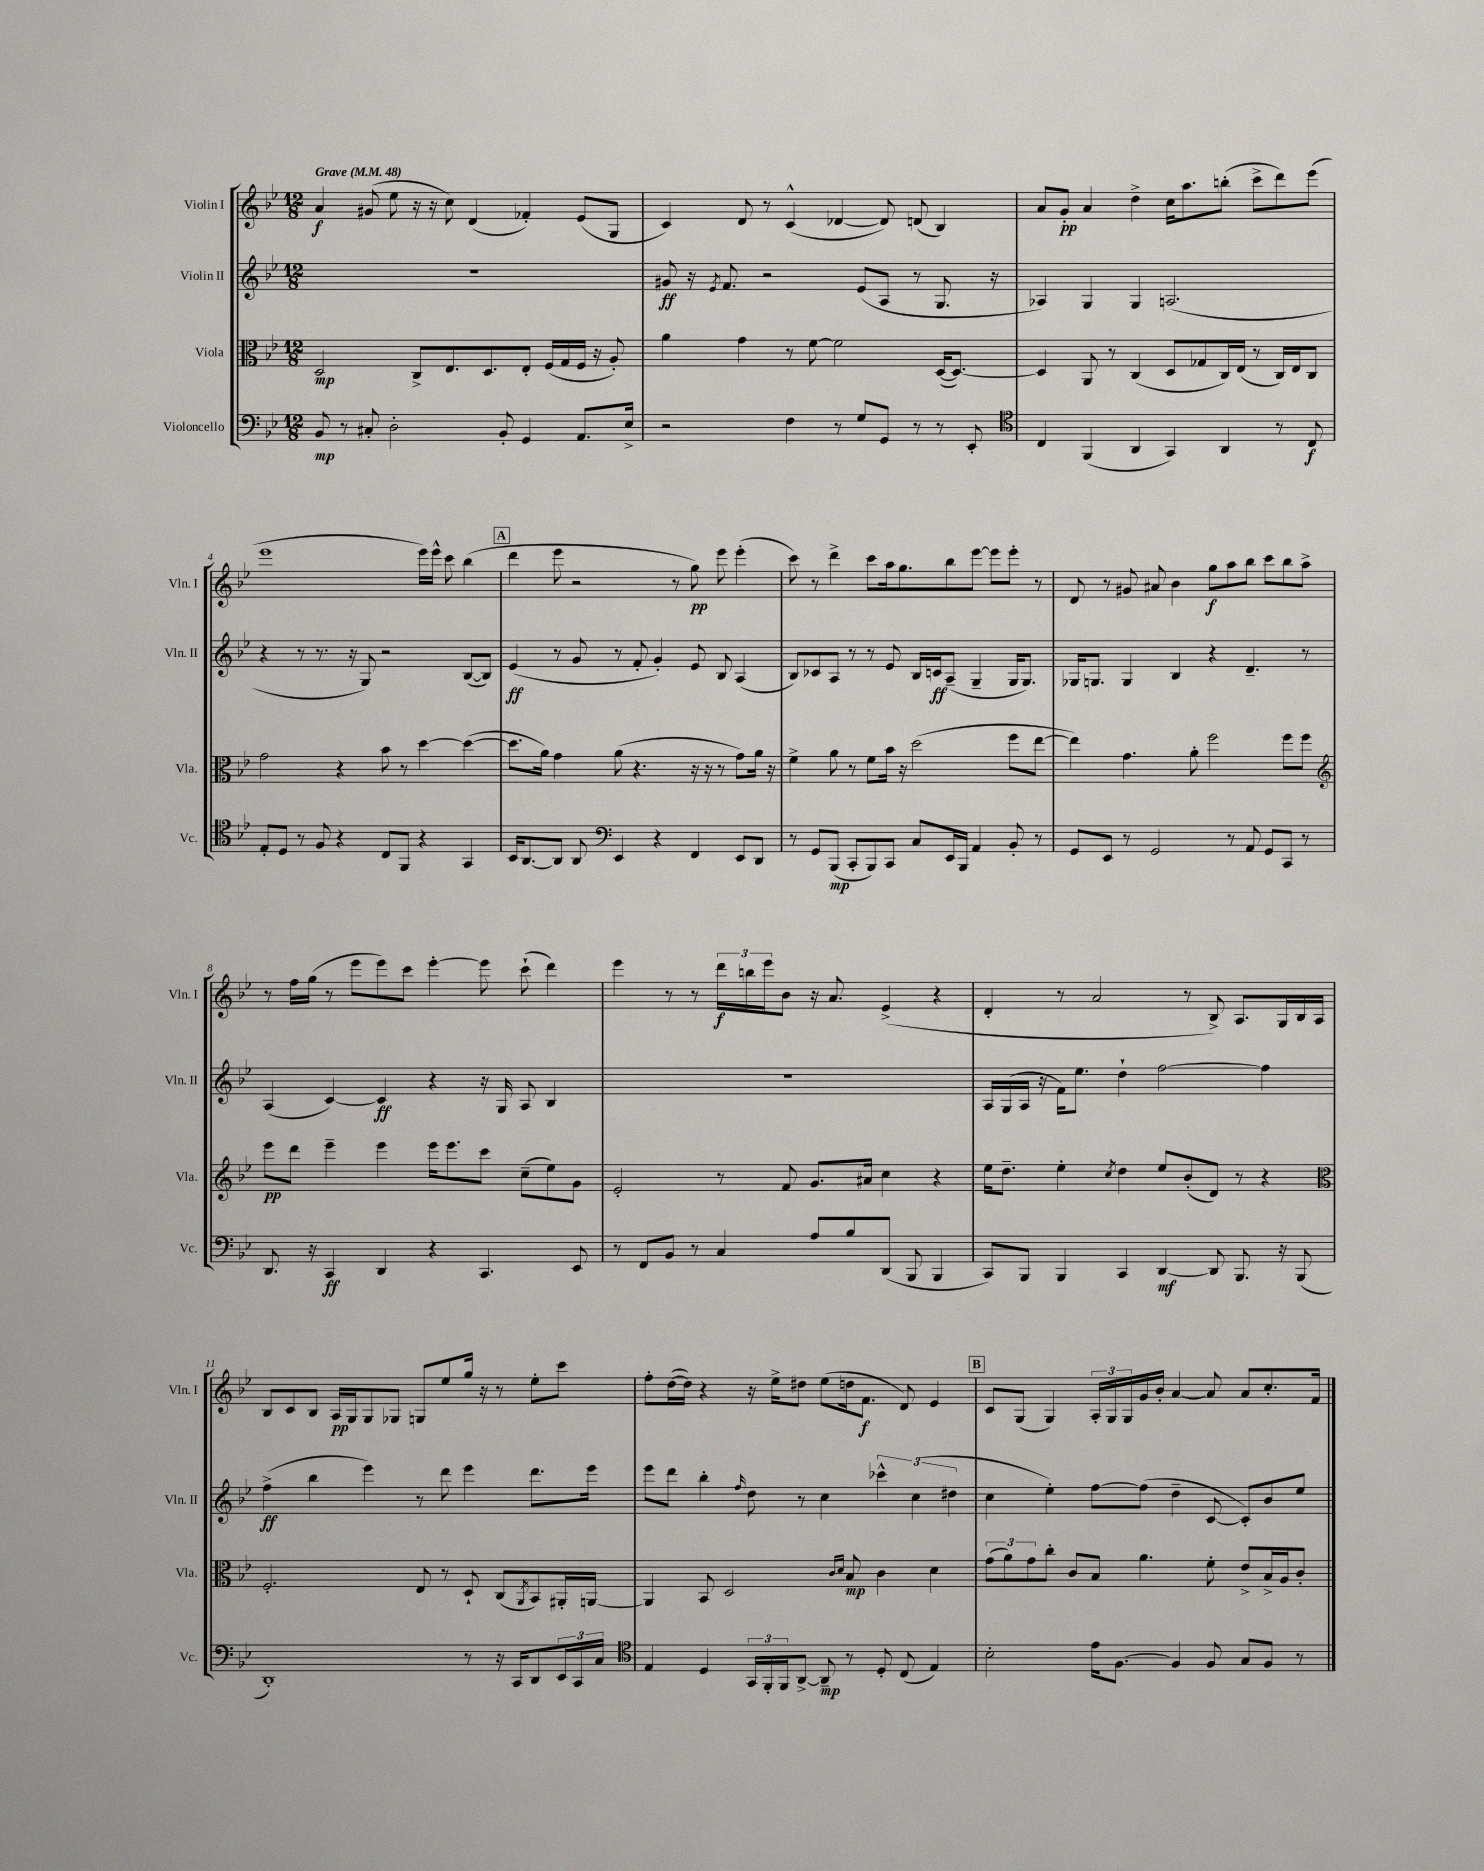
<<
\new StaffGroup <<
\new Staff = "s0" \with { instrumentName = "Violin I" shortInstrumentName = "Vln. I" } {
    \clef treble \key bes \major \numericTimeSignature \time 12/8 \tempo "Grave" 4 = 48
    a'4\f gis'8( ees''8 r16 r16 c''8) d'4( fes'4-.) ees'8( g8 |
    c'4) d'8 r8 c'4-^( des'4~ des'8) d'8( bes4) |
    a'8 g'8-.\pp a'4 d''4-> c''16 a''8. b''8-.( c'''8-> d'''8) ees'''8( |
    ees'''1 ees'''16) ees'''16-^ c'''8 bes''4( |
    \mark \markup { \box "A" } d'''4 ees'''8 r2 r8 g''8\pp) ees'''8 ees'''4-.( |
    c'''8) r8 d'''4-> c'''8 a''16 g''8. bes''8 ees'''8~ ees'''8 ees'''8-. r8 |
    d'8 r8 gis'8 ais'8 bes'4 g''8\f a''8 bes''8 c'''8 bes''8 a''8-> |
    r8 f''16 g''16( r8 ees'''8 ees'''8) c'''8 ees'''4~-. ees'''8 c'''8-!( d'''4) |
    ees'''4 r8 r8 \tuplet 3/2 { d'''16\f b''16 ees'''16 } bes'8 r16 a'8. ees'4->( r4 |
    d'4-. r8 a'2 r8 bes8->) a8. g16 bes16 a16 |
    bes8 c'8 bes8 a16\pp g16 g8 ges8 g8 ees''8 g''16 r16 r8 ees''8-. c'''8 |
    f''8-. d''16~( d''16) r4 r16 ees''16-> dis''8 ees''8( d''16 f'8.\f d'8) ees'4 |
    \mark \markup { \box "B" } c'8 g8( g4) \tuplet 3/2 { a16-. g16 g16 } g'16 bes'16-. a'4~ a'8 a'8 c''8.-. f'16 \bar "|." |
}
\new Staff = "s1" \with { instrumentName = "Violin II" shortInstrumentName = "Vln. II" } {
    \clef treble \key bes \major \numericTimeSignature \time 12/8
    R1. |
    gis'8\ff r16 \acciaccatura { ees'8 } f'8. r2 ees'8( a8 r8 g8. r16 |
    aes4) g4 g4 a2.( |
    r4 r8 r8. r16 g8) r2 bes8~( bes8) |
    \mark \markup { \box "A" } ees'4\ff( r8 g'8 r8 f'8-. g'4-.) ees'8 bes8 a4( |
    bes8) ces'8 a8 r8 r8 ees'8 bes16 c'16\ff a8--( g4-- g16 g8.) |
    ges16 g8. g4 bes4 r4 d'4.-- r8 |
    a4( c'4~) c'4\ff r4 r16 g16 a8 bes4 |
    R1. |
    a16 g16( a16 r16 f'16) ees''8. d''4-! f''2~ f''4 |
    f''4->\ff( bes''4 ees'''4) r8 d'''8 ees'''4 d'''8. ees'''16 |
    ees'''8 d'''8 bes''4-. \grace { f''16 } d''8 r8 c''4 \tuplet 3/2 { ces'''4-^ c''4( dis''4 } |
    \mark \markup { \box "B" } c''4 ees''4-.) f''8~ f''8( d''4-- c'8~ c'8-.) bes'8 ees''8 \bar "|." |
}
\new Staff = "s2" \with { instrumentName = "Viola" shortInstrumentName = "Vla." } {
    \clef alto \key bes \major \numericTimeSignature \time 12/8
    d2\mp c8-> ees8. d8. ees8-. f16( g16 f16 r16 a8-.) |
    a'4 g'4 r8 f'8~ f'2 d16~( d8.~) |
    d4 a,8 r8 c4( d8 ges8 c16) ees16( r8 c16) ees16 c8 |
    g'2 r4 bes'8 r8 d''4~ d''4~( |
    \mark \markup { \box "A" } d''8. a'16) g'4 a'8( r4. r16 r16 r8 g'8) a'16 r16 |
    f'4-> a'8 r8 f'8 bes'16 r16 d''2( f''8 ees''8~ |
    ees''4) g'4. a'8-. f''2 f''8 f''8 |
    \clef treble ees'''8\pp d'''8 ees'''4-- ees'''4 ees'''16 ees'''8. c'''8 c''8--( ees''8) g'8 |
    ees'2-. r8 f'8 g'8. ais'16 c''4 r4 |
    ees''16 d''8.-- ees''4-. \acciaccatura { c''8 } d''4 ees''8 bes'8-.( d'8) r8 r4 |
    \clef alto f2.-. ees8 r8 d8-! c8( \acciaccatura { a,8 } bes,8) ais,16-. a,16~ |
    a,4 bes,8 d2 \grace { c'16 d'16 } bes8\mp c'4 d'4 |
    \mark \markup { \box "B" } \tuplet 3/2 { g'8( a'8) g'8 } c''8-. c'8 bes8 a'4. f'8-. ees'8-> bes16-> a16 c'8-. \bar "|." |
}
\new Staff = "s3" \with { instrumentName = "Violoncello" shortInstrumentName = "Vc." } {
    \clef bass \key bes \major \numericTimeSignature \time 12/8
    bes,8\mp r8 cis8-. d2-. bes,8-. g,4 a,8. ees16-> |
    r2 f4 r8 g8 g,8 r8 r8 ees,8-. |
    \clef tenor c4 f,4( a,4 g,4) a,4 r8 c8\f |
    ees8-. d8 r8 f8 r4 c8 f,8 r4 g,4 |
    \mark \markup { \box "A" } bes,16 a,8.~ a,8 a,8 \clef bass ees,4 r4 f,4 ees,8 d,8 |
    r8 g,8 bes,,8\mp( c,8-. bes,,8) c,8 c8 ees,16 bes,,16 a,4 bes,8-. r8 |
    g,8 ees,8 r8 g,2 r8 a,8 g,8 c,8 r8 |
    d,8. r16 c,4\ff d,4 r4 c,4. ees,8 |
    r8 f,8 bes,8 r8 c4 a8 bes8 d,8( bes,,8 bes,,4 |
    c,8) bes,,8 bes,,4 c,4 d,4~\mf d,8 bes,,8. r16 bes,,8( |
    d,1-.) r8 r16 c,16 d,8 \tuplet 3/2 { ees,16 c,16 c16 } |
    \clef tenor ees4 d4 \tuplet 3/2 { g,16 f,16-. f,16 } a,8~-> a,8--\mp r8 d8-. c8( ees4) |
    \mark \markup { \box "B" } bes2-. ees'16 f8.~ f4 f8 g8 f8 r8 \bar "|." |
}
>>
>>
